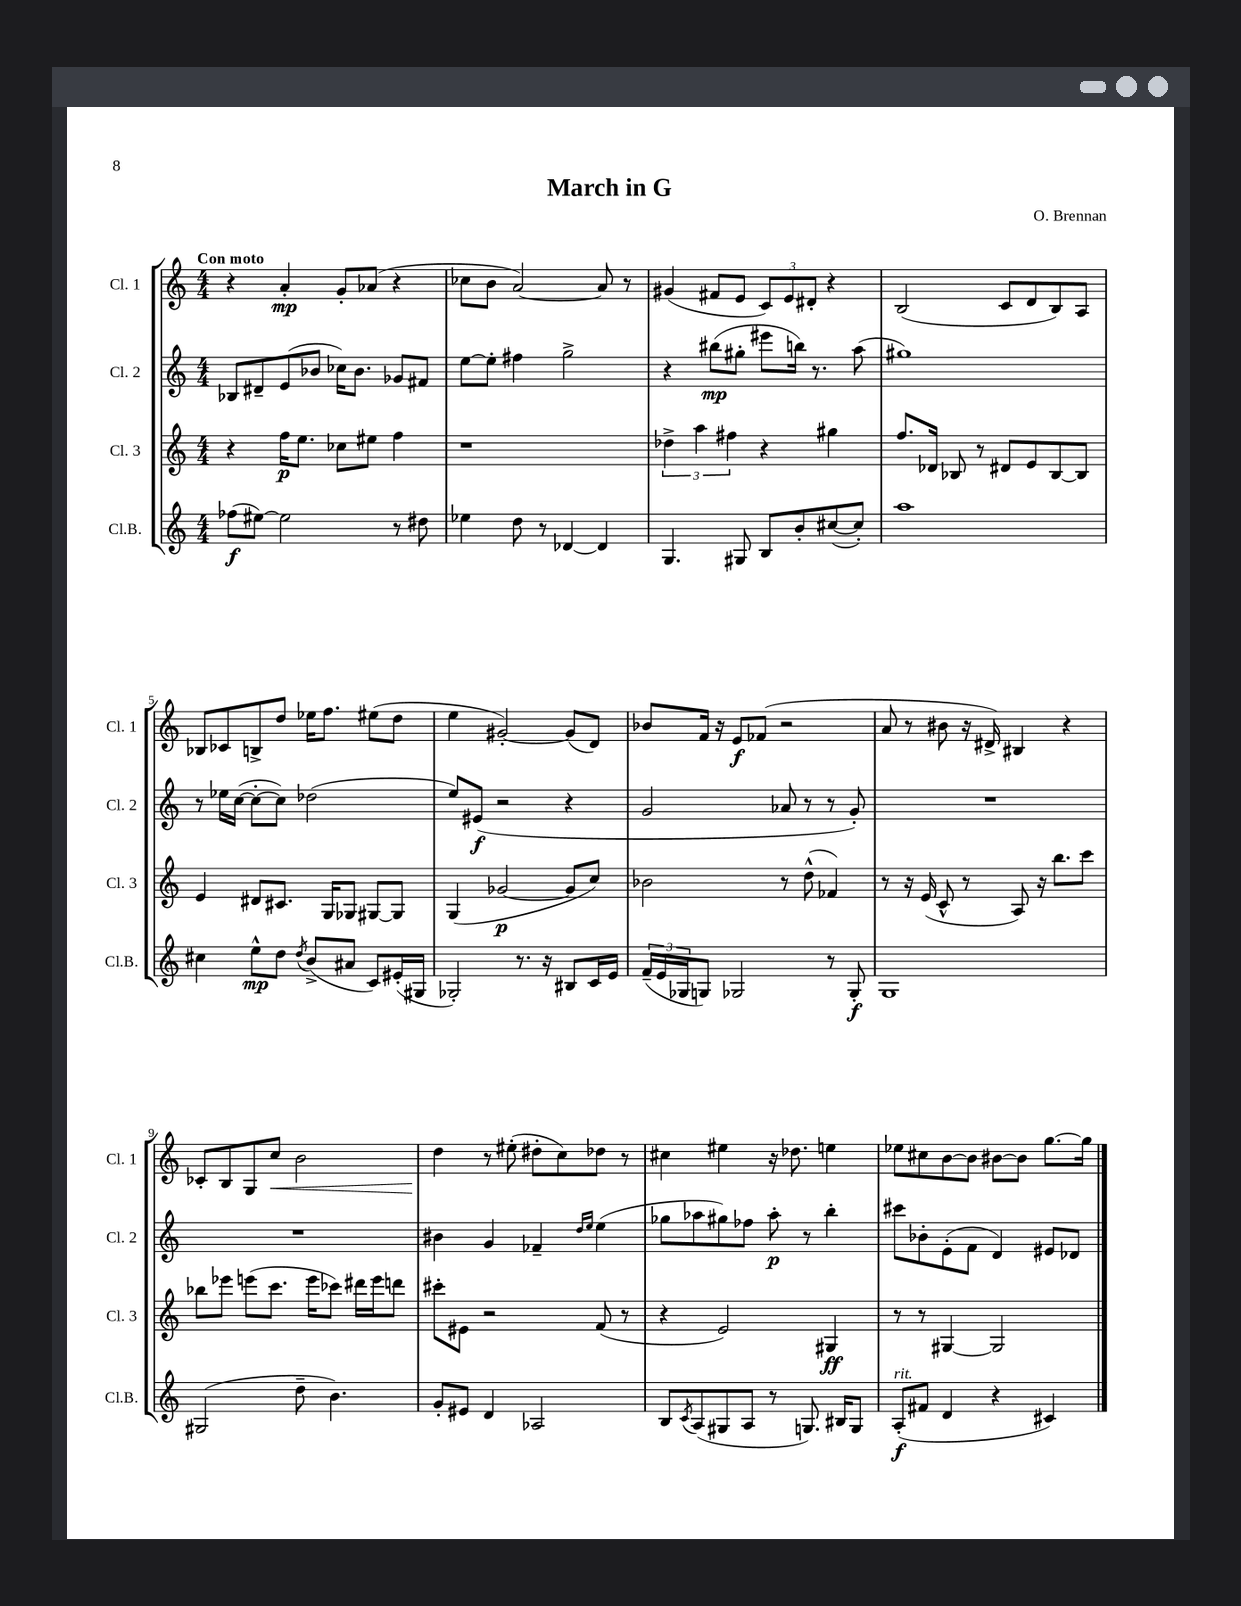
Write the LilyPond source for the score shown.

\header { title = "March in G" composer = "O. Brennan" }
<<
\new StaffGroup <<
\new Staff = "s0" \with { instrumentName = "Cl. 1" shortInstrumentName = "Cl. 1" } {
    \clef treble \key c \major \numericTimeSignature \time 4/4 \tempo "Con moto"
    r4 a'4-.\mp g'8-. aes'8( r4 |
    ces''8 b'8 a'2~) a'8 r8 |
    gis'4( fis'8 e'8 \tuplet 3/2 { c'8) e'8 dis'8-. } r4 |
    b2( c'8 d'8 b8) a8 |
    bes8 ces'8 b8-> d''8 ees''16 f''8. eis''8( d''8 |
    e''4 gis'2~-.) gis'8( d'8) |
    bes'8 f'16 r16 e'8\f fes'8( r2 |
    a'8 r8 bis'8 r16 dis'16->) bis4 r4 |
    ces'8-. b8 g8 c''8\< b'2 |
    d''4\! r8 eis''8-.( dis''8-. c''8) des''8 r8 |
    cis''4 eis''4 r16 des''8. e''4 |
    ees''8 cis''8 b'8~ b'8 bis'8~ bis'8 g''8.~ g''16 \bar "|." |
}
\new Staff = "s1" \with { instrumentName = "Cl. 2" shortInstrumentName = "Cl. 2" } {
    \clef treble \key c \major \numericTimeSignature \time 4/4
    bes8 dis'8-- e'8( bes'8 ces''16) bes'8. ges'8 fis'8 |
    e''8~ e''8-. fis''4 g''2-> |
    r4 bis''8\mp( gis''8-. eis'''8 b''16) r8. a''8( |
    gis''1) |
    r8 ees''16 c''16~( c''8~-. c''8) des''2( |
    e''8) eis'8\f( r2 r4 |
    g'2 aes'8 r8 r8 g'8-.) |
    R1 |
    R1 |
    bis'4 g'4 fes'4-- \grace { d''16 e''16 } e''4( |
    ges''8 aes''8 gis''8) fes''8 aes''8-.\p r8 b''4-. |
    cis'''8 bes'8-. e'8-.( f'8 d'4) eis'8 des'8 \bar "|." |
}
\new Staff = "s2" \with { instrumentName = "Cl. 3" shortInstrumentName = "Cl. 3" } {
    \clef treble \key c \major \numericTimeSignature \time 4/4
    r4 f''16\p e''8. ces''8 eis''8 f''4 |
    r1 |
    \tuplet 3/2 { des''4-> a''4 fis''4 } r4 gis''4 |
    f''8. des'16 bes8 r8 dis'8 e'8 bes8~ bes8 |
    e'4 dis'8 cis'8. g16 ges8 gis8~ gis8 |
    g4( ges'2~\p ges'8 c''8) |
    bes'2 r8 d''8-^( fes'4) |
    r8 r16 e'16( c'8-^ r8 a8) r16 b''8. c'''8 |
    bes''8 ees'''8 e'''8( c'''8. e'''16 ces'''8) dis'''16 e'''16 d'''8 |
    cis'''8-. eis'8 r2 f'8( r8 |
    r4 e'2) gis4\ff |
    r8 r8 gis4~ gis2 \bar "|." |
}
\new Staff = "s3" \with { instrumentName = "Cl.B." shortInstrumentName = "Cl.B." } {
    \clef treble \key c \major \numericTimeSignature \time 4/4
    fes''8\f( eis''8~) eis''2 r8 dis''8 |
    ees''4 d''8 r8 des'4~ des'4 |
    g4. gis8 b8 b'8-. cis''8~( cis''8-.) |
    a''1 |
    cis''4 e''8-^\mp d''8 \acciaccatura { d''8 } b'8->( ais'8 c'8) eis'16-.( gis16 |
    ges2-.) r8. r16 bis8 c'16 e'16 |
    \tuplet 3/2 { f'16--( e'16 ges16 } g8) ges2 r8 ges8-.\f |
    g1 |
    gis2( d''8-- b'4.) |
    g'8-. eis'8 d'4 aes2 |
    b8 \acciaccatura { c'8 } a8( gis8 a8 r8 g8.) bis16 g8 |
    a8-.\f^\markup { \italic "rit." }( fis'8 d'4 r4 cis'4) \bar "|." |
}
>>
>>
